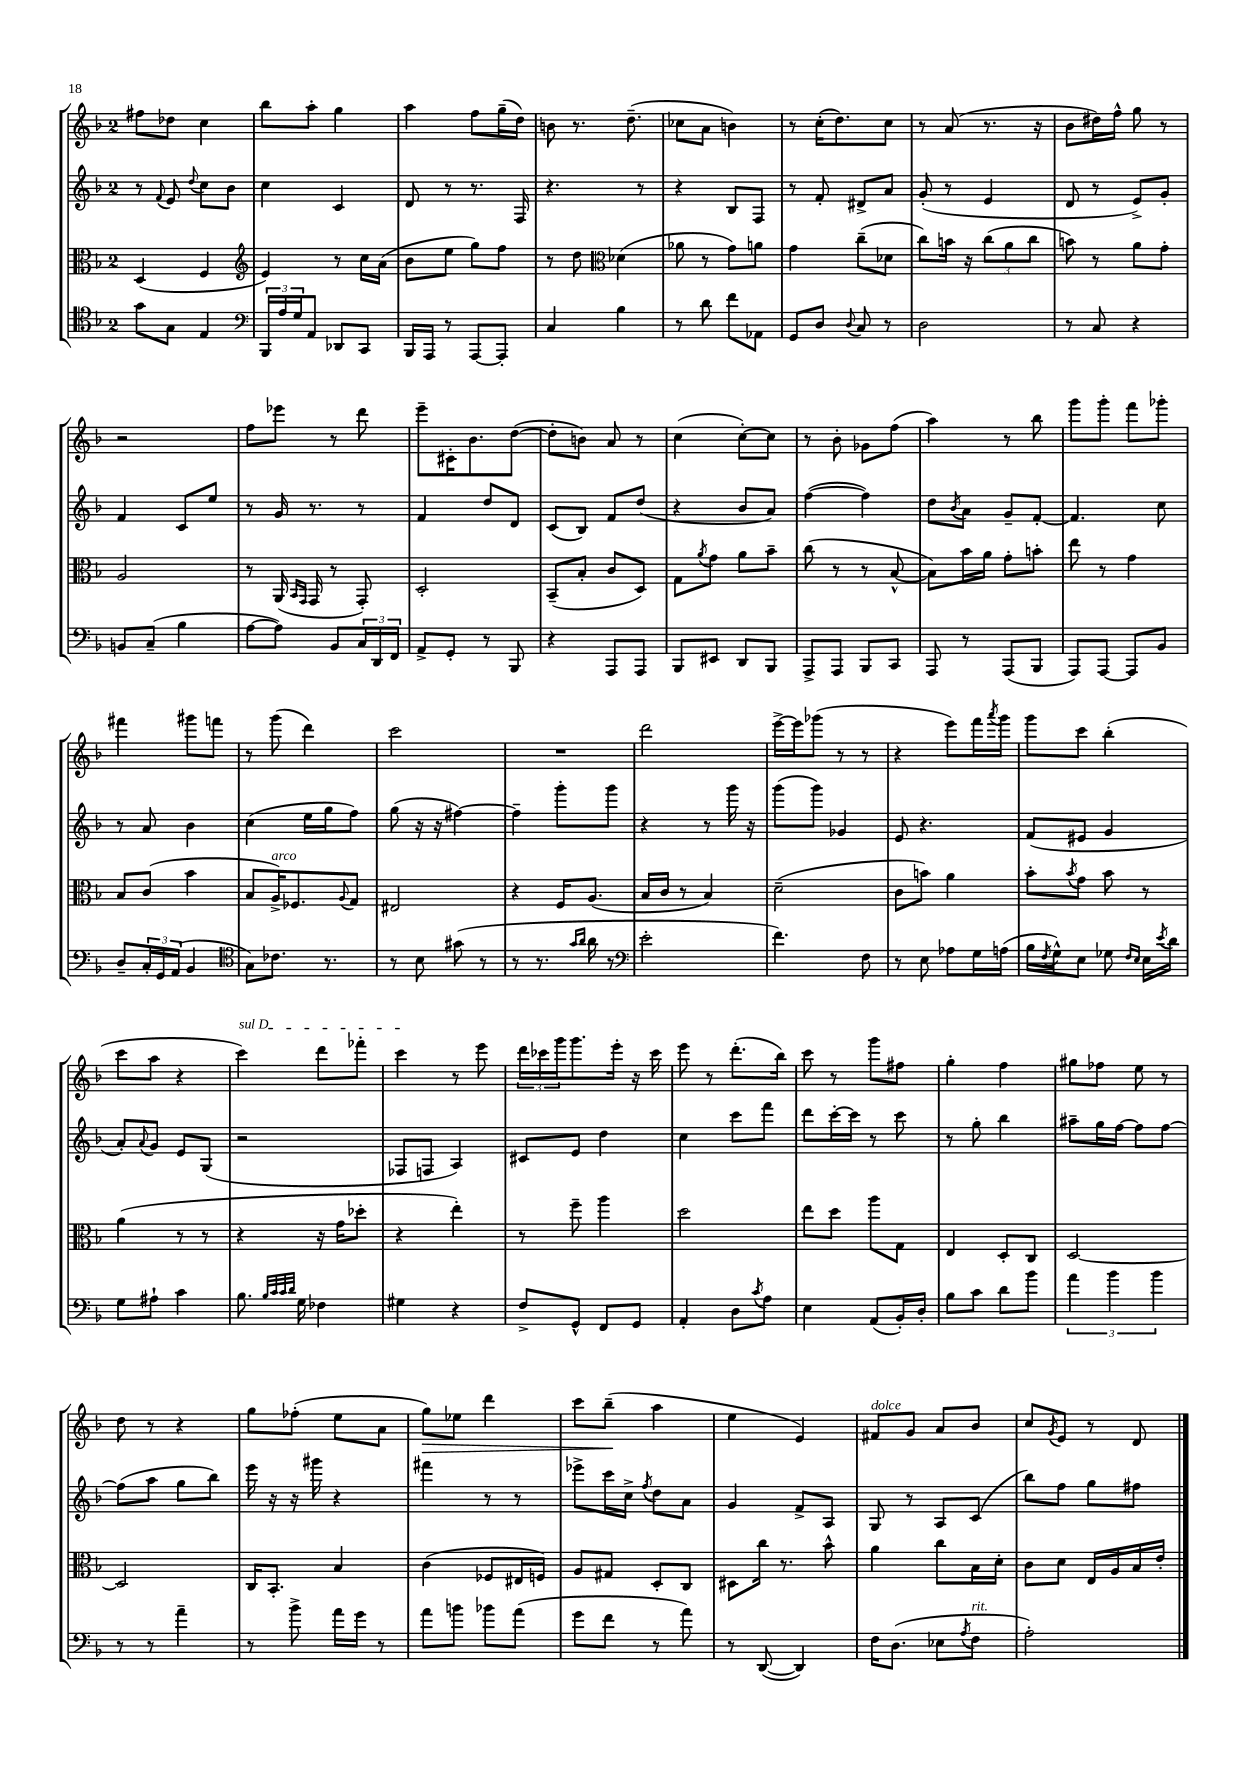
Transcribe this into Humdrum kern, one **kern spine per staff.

**kern	**kern	**kern	**kern	**dynam
*part4	*part3	*part2	*part1	*part1
*staff4	*staff3	*staff2	*staff1	*staff1
*clefC4	*clefC3	*clefG2	*clefG2	*
*k[b-]	*k[b-]	*k[b-]	*k[b-]	*
*M2/4	*M2/4	*M2/4	*M2/4	*
=125	=125	=125	=125	=125
8g\L	(4D/	8r	8ff#X\L	.
.	.	8qqf/	.	.
8G\J	.	8e/	8dd-X\J	.
.	.	8qqdd/	.	.
4E/	4F/	8cc\L	4cc\	.
.	.	8b-\J	.	.
=126	=126	=126	=126	=126
*clefF4	*clefG2	*	*	*
24BBB-/LL	4e/)	4cc\	8bb-\L	.
24A/	.	.	.	.
24G/J	.	.	.	.
8AA/J	.	.	8aa'\J	.
8DD-X/L	8r	4c/	4gg\	.
8CC/J	16cc\LL	.	.	.
.	(16a\JJ	.	.	.
=127	=127	=127	=127	=127
16BBB-/LL	8b-\L	8d/	4aa\	.
16AAA/JJ	.	.	.	.
8r	8ee\J	8r	.	.
[8AAA/L	8gg\L)	8.r	8ff\L	.
8AAA'/J]	8ff\J	.	(16gg~\L	.
.	.	16F/	16dd\JJ)	.
=128	=128	=128	=128	=128
4C/	8r	4.r	8bn\	.
.	8dd\	.	8.r	.
*	*clefC3	*	*	*
4B-\	(4d-X\	.	.	.
.	.	.	(8.dd~\	.
.	.	8r	.	.
=129	=129	=129	=129	=129
8r	8a-X\	4r	8cc-X\L	.
8d\	8r	.	8a\J	.
8f\L	8g\L)	8B-/L	4bn\)	.
8AA-X\J	8an\J	8F/J	.	.
=130	=130	=130	=130	=130
8GG/L	4g\	8r	8r	.
8D/J	.	8f'/	(16cc'\KL	.
.	.	.	8.dd\)	.
8qqD/	.	.	.	.
8C/	(8cc~\L	8d#X^/L	.	.
8r	8d-X\J	8a/J	8cc\J	.
=131	=131	=131	=131	=131
2D\	8cc\L)	(8g'/	8r	.
.	16bn\Jk	8r	(8a/	.
.	16r	.	.	.
.	(12cc\L	4e/	8.r	.
.	12a\	.	.	.
.	12cc\J	.	.	.
.	.	.	16r	.
=132	=132	=132	=132	=132
8r	8bn\)	8d/	8b-\L	.
8C/	8r	8r	16dd#X\L)	.
.	.	.	16ff^^\JJ	.
4r	8a\L	8e^/L)	8gg\	.
.	8g'\J	8g'/J	8r	.
!!LO:LB:g=z
=133	=133	=133	=133	=133
8BBn/L	2A/	4f/	2r	.
(8C~/J	.	.	.	.
4B-\	.	8c/L	.	.
.	.	8ee/J	.	.
=134	=134	=134	=134	=134
[8A\L	8r	8r	8ff\L	.
8A\J])	(16AA/	16g/	8eee-X\J	.
.	16qqBB-/LL	.	.	.
.	16qqGG/JJ	.	.	.
.	16GG/	8.r	.	.
8BB-/L	8r	.	8r	.
24C/L	8GG'/)	8r	8ddd\	.
24DD/	.	.	.	.
24FF/JJ	.	.	.	.
=135	=135	=135	=135	=135
8AA^/L	2D'/	4f/	8eee~\L	.
8GG'/J	.	.	16c#X'\K	.
.	.	.	8.b-\	.
8r	.	8dd/L	.	.
8BBB-/	.	8d/J	([8dd\J	.
=136	=136	=136	=136	=136
4r	(8BB-~/L	(8c/L	8dd'\L]	.
.	8B-'/J	8B-/J)	8bn\J)	.
8AAA/L	8c/L	8f/L	8a/	.
8AAA/J	8D/J)	(8dd/J	8r	.
=137	=137	=137	=137	=137
8BBB-/L	8G\L	4r	(4cc\	.
.	8qa/	.	.	.
8EE#X/J	8g\J	.	.	.
8DD/L	8a\L	8b-/L	[8cc'\L)	.
8BBB-/J	8b-~\J	8a/J)	8cc\J]	.
=138	=138	=138	=138	=138
8AAA^/L	(8cc\	([4ff\	8r	.
8AAA/J	8r	.	8b-'\	.
8BBB-/L	8r	4ff\])	8g-X\L	.
8CC/J	[8B-^^/	.	(8ff\J	.
=139	=139	=139	=139	=139
8AAA/	8B-\L])	8dd\L	4aa\)	.
.	.	8qb-/	.	.
8r	16b-\L	8a\J	.	.
.	16a\JJ	.	.	.
(8AAA/L	8g'\L	8g~/L	8r	.
8BBB-/J	8bn'\J	[8f'/J	8bb-\	.
=140	=140	=140	=140	=140
8AAA/L)	8ee\	4.f/]	8ggg\L	.
[8AAA/J	8r	.	8ggg'\J	.
8AAA/L]	4g\	.	8fff\L	.
8BB-/J	.	8cc\	8ggg-X'\J	.
!!LO:LB:g=z
=141	=141	=141	=141	=141
8D~/L	8B-/L	8r	4fff#X\	.
24C'/L	(8c/J	8a/	.	.
24GG/	.	.	.	.
(24AA/JJ	.	.	.	.
4BB-/	4b-\	4b-\	8ggg#X\L	.
.	.	.	8fffn\J	.
=142	=142	=142	=142	=142
*clefC4	*	*	*	*
8G\L)	8B-/L	(4cc\	8r	.
!	!LO:TX:a:i:t=arco	!	!	!
8.c-X\J	16A^/K)	.	(8ggg\	.
.	8.F-X/	.	.	.
.	.	16ee\LL	4ddd\)	.
8.r	.	16gg\J	.	.
.	8qqA/	.	.	.
.	8G/J	8ff\J)	.	.
=143	=143	=143	=143	=143
8r	2E#X/	(8gg\	2ccc\	.
8B-\	.	16r	.	.
.	.	16r	.	.
(8g#X\	.	[4ff#X\)	.	.
8r	.	.	.	.
=144	=144	=144	=144	=144
8r	4r	4ff#~\]	2r	.
8.r	.	.	.	.
.	16F/KL	8ggg'\L	.	.
16qqg/LL	.	.	.	.
16qqa/JJ	.	.	.	.
16a\	(8.A/J	.	.	.
8r	.	8ggg\J	.	.
=145	=145	=145	=145	=145
*clefF4	*	*	*	*
2e'\	16B-/LL	4r	2ddd\	.
.	16c/JJ	.	.	.
.	8r	.	.	.
.	4B-/)	8r	.	.
.	.	16ggg\	.	.
.	.	16r	.	.
=146	=146	=146	=146	=146
4.f\)	(2d~\	(8ggg\L	[16eee^\LL	.
.	.	.	16eee\J]	.
.	.	8ggg\J)	(8ggg-X\J	.
.	.	4g-X/	8r	.
8F\	.	.	8r	.
=147	=147	=147	=147	=147
8r	8c\L	8e/	4r	.
8E\	8bn\J)	4.r	.	.
8A-X\L	4a\	.	8eee\L)	.
16G\L	.	.	16fff\L	.
.	.	.	8qaaa/	.
(16An\JJ	.	.	16ggg\JJ	.
=148	=148	=148	=148	=148
16B-\LL	8b-'\L	(8f/L	8ggg\L	.
8qF/	.	.	.	.
16G^^\J)	.	.	.	.
.	8qb-/	.	.	.
8E\J	8g\J	8e#X/J	8ccc\J	.
8G-X\	8b-\	4g/	(4bb-'\	.
16qqF/LL	.	.	.	.
16qqE/JJ	.	.	.	.
16E\LL	8r	.	.	.
8qe/	.	.	.	.
16d\JJ	.	.	.	.
!!LO:LB:g=z
=149	=149	=149	=149	=149
8G\L	(4a\	8a'/L)	8ccc\L	.
.	.	8qqa/	.	.
8A#X`\J	.	8g/J	8aa\J	.
4c\	8r	8e/L	4r	.
.	8r	(8G/J	.	.
=150	=150	=150	=150	=150
!	!	!	!LO:TX:a:i:t=sul D	!
8.B-\	4r	2r	4ccc\)	.
32qqB-/LLL	.	.	.	.
32qqc/	.	.	.	.
32qqc/	.	.	.	.
32qqd/JJJ	.	.	.	.
16G\	.	.	.	.
4F-X\	16r	.	8ddd\L	.
.	16g\KL	.	.	.
.	8dd-X'\J	.	8fff-X'\J	.
=151	=151	=151	=151	=151
4G#X\	4r	8F-X/L	4ccc\	.
.	.	8Fn/J	.	.
4r	4ee'\)	4A/)	8r	.
.	.	.	8eee\	.
=152	=152	=152	=152	=152
8F^/L	8r	8c#X/L	24ddd\LL	.
.	.	.	24ccc-X\	.
.	.	.	24ggg\J	.
8GG^^/J	8ff~\	8e/J	8.ggg\	.
8FF/L	4aa\	4dd\	.	.
.	.	.	16eee'\Jk	.
8GG/J	.	.	16r	.
.	.	.	16ccc-\	.
=153	=153	=153	=153	=153
4AA'/	2dd\	4cc\	8eee\	.
.	.	.	8r	.
8D\L	.	8ccc\L	(8.ddd'\L	.
8qc/	.	.	.	.
8A\J	.	8fff\J	.	.
.	.	.	16bb-\Jk)	.
=154	=154	=154	=154	=154
4E\	8ee\L	8ddd\L	8ccc\	.
.	8dd\J	[16ccc'\L	8r	.
.	.	16ccc\JJ]	.	.
(8AA/L	8aa\L	8r	8ggg\L	.
16BB-'/L)	8G\J	8ccc\	8ff#X\J	.
16D'/JJ	.	.	.	.
=155	=155	=155	=155	=155
8B-\L	4E/	8r	4gg'\	.
8c\J	.	8gg'\	.	.
8d\L	8D'/L	4bb-\	4ff\	.
8b-\J	8C/J	.	.	.
=156	=156	=156	=156	=156
6a\	[2D/	8aa#X~\L	8gg#X\L	.
.	.	16gg\L	8ff-X\J	.
6b-\	.	.	.	.
.	.	[16ff\JJ	.	.
.	.	8ff\L]	8ee\	.
6b-\	.	.	.	.
.	.	[8ff\J	8r	.
!!LO:LB:g=z
=157	=157	=157	=157	=157
8r	2D/]	(8ff\L]	8dd\	.
8r	.	8aa\J	8r	.
4a~\	.	8gg\L	4r	.
.	.	8bb-\J)	.	.
=158	=158	=158	=158	=158
8r	16C/KL	16eee\	8gg\L	.
.	8.BB-'/J	16r	.	.
8b-^\	.	16r	(8ff-X'\J	.
.	.	16ggg#X\	.	.
16a\LL	4B-/	4r	8ee\L	.
16g\JJ	.	.	.	.
8r	.	.	8a\J	.
=159	=159	=159	=159	=159
!	!	!	!	!LO:HP:b
8a\L	(4c\	4fff#X\	8gg\L)	>
8bn\J	.	.	8ee-X\J	.
8b-X\L	8F-X/L	8r	4ddd\	.
(8a\J	16E#X/L	8r	.	.
.	16Fn/JJ)	.	.	.
=160	=160	=160	=160	=160
8g\L	8A/L	8eee-X^\L	8ccc\L	.
8f\J	8G#X/J	16ccc\L	(8bb-~\J	.
.	.	16cc^\JJ	.	.
.	.	8qff/	.	.
8r	8D'/L	8dd\L	4aa\	]
8a\)	8C/J	8a\J	.	.
=161	=161	=161	=161	=161
8r	8D#X\L	4g/	4ee\	.
([8DD/	16cc\Jk	.	.	.
.	8.r	.	.	.
4DD/])	.	8f^/L	4e/)	.
.	8b-^^\	8A/J	.	.
=162	=162	=162	=162	=162
!	!	!	!LO:TX:a:i:t=dolce	!
16F\KL	4a\	8G/	8f#X/L	.
(8.D\J	.	.	.	.
.	.	8r	8g/J	.
8E-X\L	8cc\L	8A/L	8a/L	.
8qA/	.	.	.	.
!LO:TX:a:i:t=rit.	!	!	!	!
8F\J	16B-\L	(8c/J	8b-/J	.
.	16d'\JJ	.	.	.
=163	=163	=163	=163	=163
2A'\)	8c\L	8bb-\L)	8cc/L	.
.	.	.	8qg/	.
.	8d\J	8ff\J	8e/J	.
.	16E/LL	8gg\L	8r	.
.	16A/	.	.	.
.	16B-/	8ff#X\J	8d/	.
.	16e'/JJ	.	.	.
==	==	==	==	==
*-	*-	*-	*-	*-
